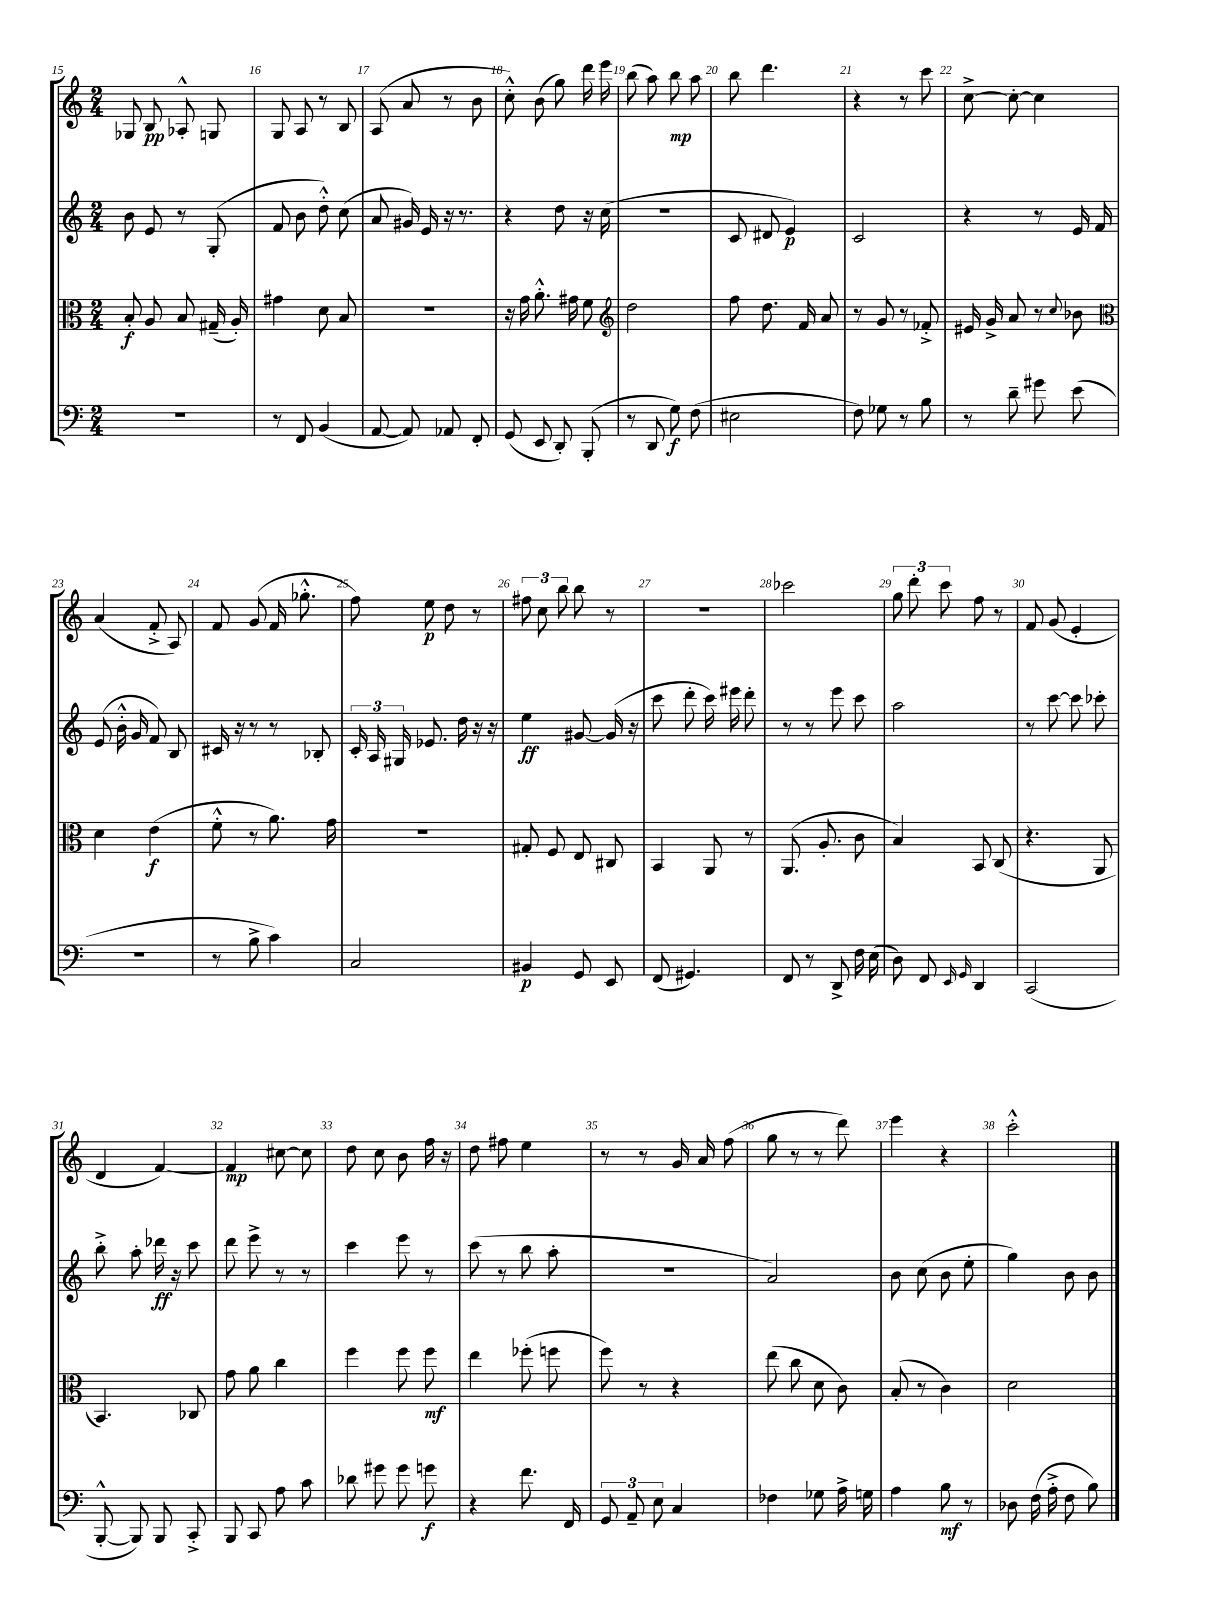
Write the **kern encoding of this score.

**kern	**dynam	**kern	**dynam	**kern	**dynam	**kern	**dynam
*part4	*part4	*part3	*part3	*part2	*part2	*part1	*part1
*staff4	*staff4	*staff3	*staff3	*staff2	*staff2	*staff1	*staff1
*clefF4	*	*clefC3	*	*clefG2	*	*clefG2	*
*k[]	*	*k[]	*	*k[]	*	*k[]	*
*M2/4	*	*M2/4	*	*M2/4	*	*M2/4	*
=15	=15	=15	=15	=15	=15	=15	=15
2r	.	8B'/	f	8b\	.	8G-X/	.
.	.	8A/	.	8e/	.	8B/	pp
.	.	8B/	.	8r	.	8A-X'^^/	.
.	.	(16G#X~/	.	(8G'/	.	8Gn/	.
.	.	16A'/)	.	.	.	.	.
=16	=16	=16	=16	=16	=16	=16	=16
8r	.	4g#X\	.	8f/	.	8G/	.
8FF/	.	.	.	8b\	.	8A/	.
(4BB/	.	8d\	.	8dd'^^\)	.	8r	.
.	.	8B/	.	(8cc\	.	8B/	.
=17	=17	=17	=17	=17	=17	=17	=17
[8AA/	.	2r	.	8a/	.	(8A/	.
8AA/])	.	.	.	16g#X/)	.	8a/	.
.	.	.	.	16e/	.	.	.
8AA-X/	.	.	.	16r	.	8r	.
.	.	.	.	8.r	.	.	.
8FF'/	.	.	.	.	.	8b\	.
=18	=18	=18	=18	=18	=18	=18	=18
(8GG/	.	16r	.	4r	.	8cc'^^\)	.
.	.	16g\	.	.	.	.	.
8EE/	.	8.a'^^\	.	.	.	(8b\	.
8DD'/)	.	.	.	8dd\	.	8gg\)	.
.	.	16g#X\	.	.	.	.	.
(8BBB'/	.	8f\	.	16r	.	16ddd\	.
.	.	.	.	(16cc\	.	16eee\	.
=19	=19	=19	=19	=19	=19	=19	=19
*	*	*clefG2	*	*	*	*	*
8r	.	2dd\	.	2r	.	(8bb\	.
8DD/	.	.	.	.	.	8aa\)	.
8G\)	f	.	.	.	.	8bb\	mp
(8F\	.	.	.	.	.	8aa\	.
=20	=20	=20	=20	=20	=20	=20	=20
2E#X\	.	8ff\	.	8c/	.	8bb\	.
.	.	8.dd\	.	8d#X/	.	4.ddd\	.
.	.	.	.	4e/)	p	.	.
.	.	16f/	.	.	.	.	.
.	.	8a/	.	.	.	.	.
=21	=21	=21	=21	=21	=21	=21	=21
8F\)	.	8r	.	2c/	.	4r	.
8G-X\	.	8g/	.	.	.	.	.
8r	.	8r	.	.	.	8r	.
8B\	.	8f-X'^/	.	.	.	8ccc\	.
=22	=22	=22	=22	=22	=22	=22	=22
8r	.	16e#X/	.	4r	.	[8cc^\	.
.	.	16g^/	.	.	.	.	.
8d~\	.	8a/	.	.	.	8cc'\_	.
8g#X\	.	8r	.	8r	.	4cc\]	.
.	.	8qqcc/	.	.	.	.	.
(8e\	.	8b-X\	.	16e/	.	.	.
.	.	.	.	16f/	.	.	.
!!LO:LB:g=z
=23	=23	=23	=23	=23	=23	=23	=23
*	*	*clefC3	*	*	*	*	*
2r	.	4d\	.	(8e/	.	(4a/	.
.	.	.	.	16b'^^\	.	.	.
.	.	.	.	16g/	.	.	.
.	.	(4e\	f	8f/)	.	8f'^/	.
.	.	.	.	8B/	.	8A/)	.
=24	=24	=24	=24	=24	=24	=24	=24
8r	.	8f'^^\	.	16c#X/	.	8f/	.
.	.	.	.	16r	.	.	.
8B^\	.	8r	.	8r	.	(8g/	.
4c\)	.	8.a\)	.	8r	.	16f/	.
.	.	.	.	.	.	8.gg-X'^^\	.
.	.	.	.	8B-X'/	.	.	.
.	.	16g\	.	.	.	.	.
=25	=25	=25	=25	=25	=25	=25	=25
2C/	.	2r	.	24c'/	.	8ff\)	.
.	.	.	.	24A/	.	.	.
.	.	.	.	24G#X/	.	.	.
.	.	.	.	8.e-X/	.	8ee\	p
.	.	.	.	.	.	8dd\	.
.	.	.	.	16dd\	.	.	.
.	.	.	.	16r	.	8r	.
.	.	.	.	16r	.	.	.
=26	=26	=26	=26	=26	=26	=26	=26
4BB#X/	p	8G#X'/	.	4ee\	ff	12ff#X\	.
.	.	.	.	.	.	12cc\	.
.	.	8F/	.	.	.	.	.
.	.	.	.	.	.	12bb\	.
8GG/	.	8E/	.	[8g#X/	.	8bb\	.
8EE/	.	8C#X/	.	(16g#/]	.	8r	.
.	.	.	.	16r	.	.	.
=27	=27	=27	=27	=27	=27	=27	=27
(8FF/	.	4BB/	.	8ccc\	.	2r	.
4.GG#X/)	.	.	.	8ddd'\	.	.	.
.	.	8AA/	.	16ccc\)	.	.	.
.	.	.	.	16eee#X\	.	.	.
.	.	8r	.	8ddd'\	.	.	.
=28	=28	=28	=28	=28	=28	=28	=28
8FF/	.	(8.AA/	.	8r	.	2ccc-X\	.
8r	.	.	.	8r	.	.	.
.	.	8.A'/	.	.	.	.	.
8DD^/	.	.	.	8eee\	.	.	.
16F\	.	8c\	.	8ccc\	.	.	.
(16E\	.	.	.	.	.	.	.
=29	=29	=29	=29	=29	=29	=29	=29
8D\)	.	4B/)	.	2aa\	.	12gg\	.
.	.	.	.	.	.	12ddd'\	.
8FF/	.	.	.	.	.	.	.
.	.	.	.	.	.	12ccc\	.
16qqEE/	.	.	.	.	.	.	.
16qqGG/	.	.	.	.	.	.	.
4DD/	.	8BB/	.	.	.	8ff\	.
.	.	(8C/	.	.	.	8r	.
=30	=30	=30	=30	=30	=30	=30	=30
(2CC/	.	4.r	.	8r	.	8f/	.
.	.	.	.	[8ccc\	.	(8g/	.
.	.	.	.	8ccc\]	.	4e'/	.
.	.	8AA/	.	8ccc-X'\	.	.	.
!!LO:LB:g=z
=31	=31	=31	=31	=31	=31	=31	=31
[8BBB'^^/	.	4.BB/)	.	8bb'^\	.	4d/	.
8BBB/])	.	.	.	8aa'\	.	.	.
8BBB/	.	.	.	16ddd-X\	ff	[4f/)	.
.	.	.	.	16r	.	.	.
8CC'^/	.	8C-X/	.	8ccc\	.	.	.
=32	=32	=32	=32	=32	=32	=32	=32
8BBB/	.	8g\	.	8ddd\	.	4f/]	mp
8CC/	.	8a\	.	8eee^\	.	.	.
8A\	.	4cc\	.	8r	.	[8cc#X\	.
8c\	.	.	.	8r	.	8cc#\]	.
=33	=33	=33	=33	=33	=33	=33	=33
8d-X\	.	4ff\	.	4ccc\	.	8dd\	.
8g#X\	.	.	.	.	.	8cc\	.
8g#\	.	8ff\	.	8eee\	.	8b\	.
8gn\	f	8ff\	mf	8r	.	16ff\	.
.	.	.	.	.	.	16r	.
=34	=34	=34	=34	=34	=34	=34	=34
4r	.	4ee\	.	(8ccc\	.	8dd\	.
.	.	.	.	8r	.	8ff#X\	.
8.f\	.	(8ff-X'\	.	8bb\	.	4ee\	.
.	.	8ffn\	.	8aa'\	.	.	.
16FF/	.	.	.	.	.	.	.
=35	=35	=35	=35	=35	=35	=35	=35
12GG/	.	8ff\)	.	2r	.	8r	.
12AA~/	.	.	.	.	.	.	.
.	.	8r	.	.	.	8r	.
12E\	.	.	.	.	.	.	.
4C/	.	4r	.	.	.	16g/	.
.	.	.	.	.	.	16a/	.
.	.	.	.	.	.	(8ff\	.
=36	=36	=36	=36	=36	=36	=36	=36
4F-X\	.	(8ee\	.	2a/)	.	8gg\	.
.	.	8cc\	.	.	.	8r	.
8G-X\	.	8d\	.	.	.	8r	.
16A^\	.	8c\)	.	.	.	8ddd\)	.
16Gn\	.	.	.	.	.	.	.
=37	=37	=37	=37	=37	=37	=37	=37
4A\	.	(8B'/	.	8b\	.	4eee\	.
.	.	8r	.	(8cc\	.	.	.
8B\	mf	4c\)	.	8b\	.	4r	.
8r	.	.	.	8ee'\	.	.	.
=38	=38	=38	=38	=38	=38	=38	=38
8D-X\	.	2d\	.	4gg\)	.	2ccc'^^\	.
(16F\	.	.	.	.	.	.	.
16A'^\	.	.	.	.	.	.	.
8F\	.	.	.	8b\	.	.	.
8B\)	.	.	.	8b\	.	.	.
==	==	==	==	==	==	==	==
*-	*-	*-	*-	*-	*-	*-	*-
